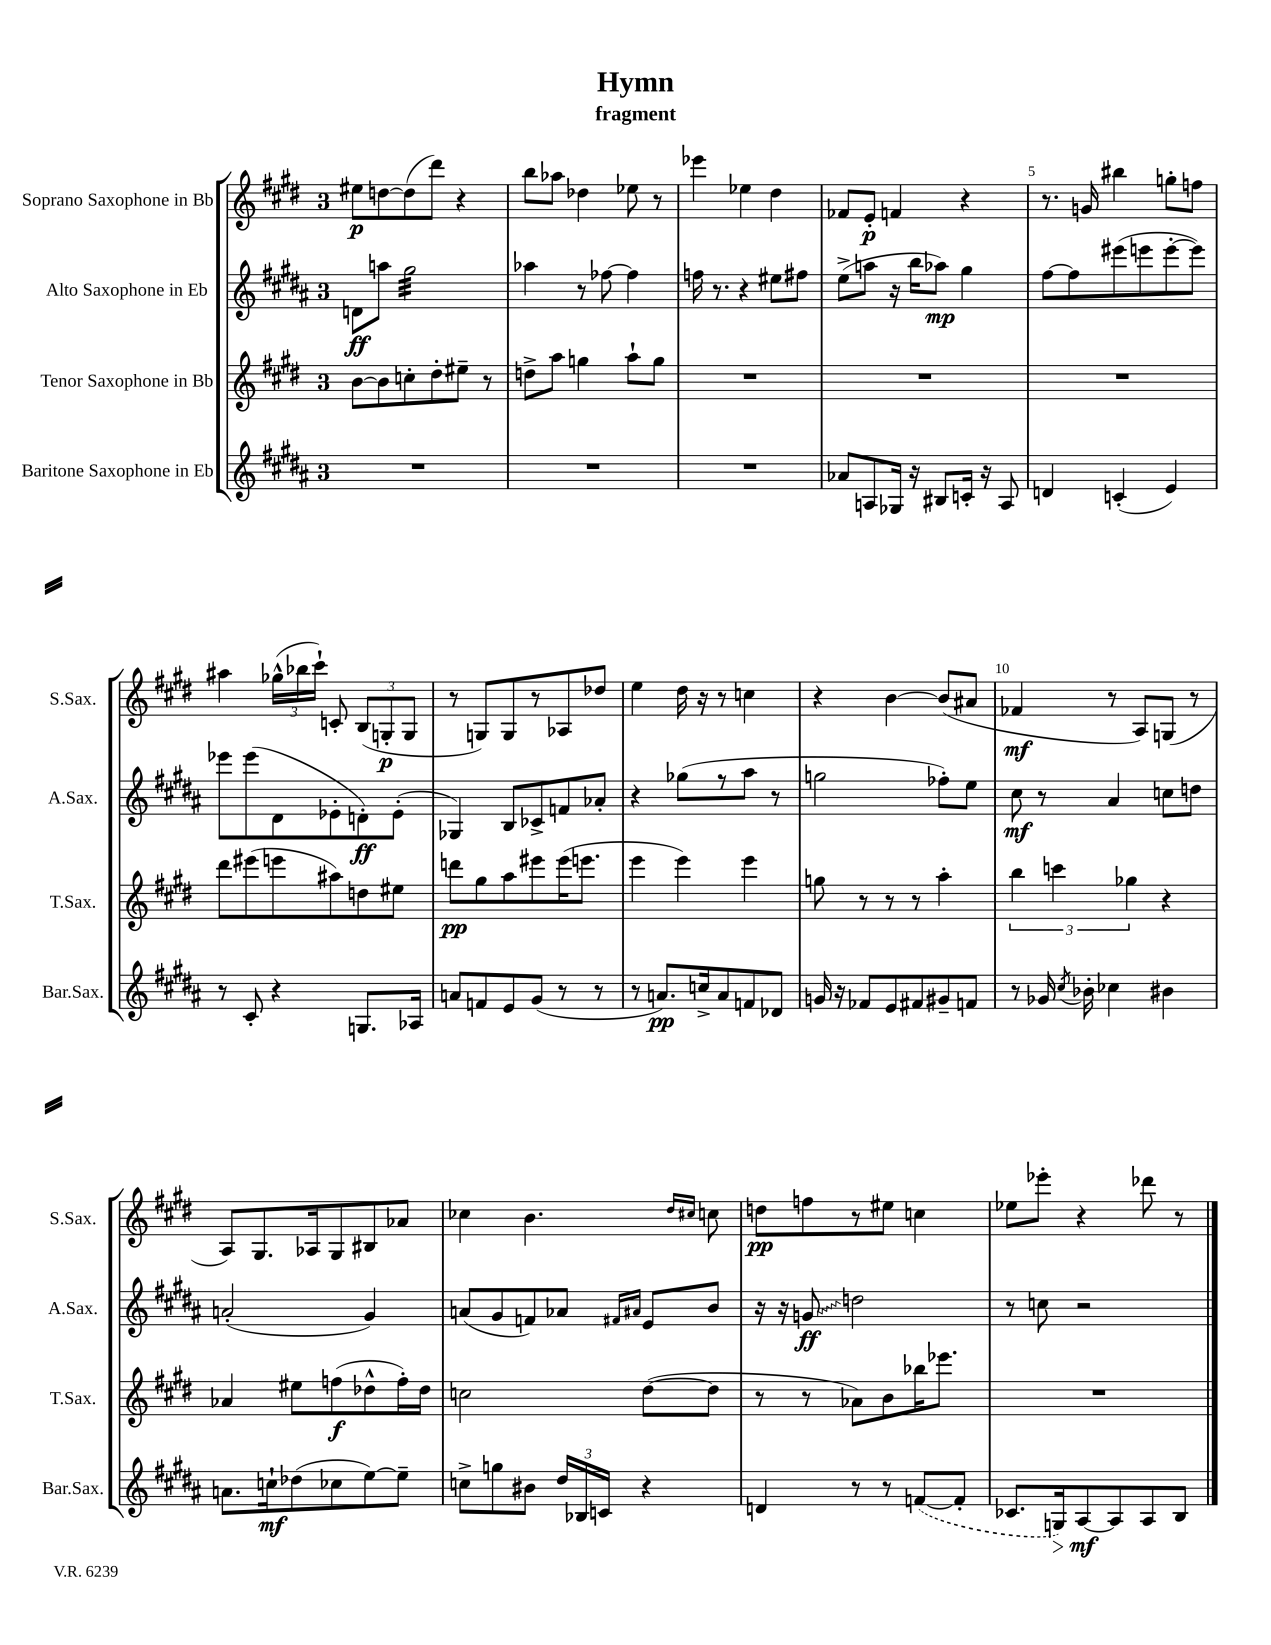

**kern	**kern	**kern	**kern
*staff4	*staff3	*staff2	*staff1
*clefG2	*clefG2	*clefG2	*clefG2
*k[f#c#g#d#a#]	*k[f#c#g#d#]	*k[f#c#g#d#a#]	*k[f#c#g#d#]
*M3/4	*M3/4	*M3/4	*M3/4
2.r	[8b	8d	8ee#
.	8b]	8aa	[8dd
.	8cc'	2gg#	(8dd]
.	8dd#'	.	8ddd#)
.	8ee#~	.	4r
.	8r	.	.
=	=	=	=
2.r	8dd^	4aa-	8bb
.	8aa	.	8aa-
.	4gg	8r	4dd-
.	.	[8ff-	.
.	8aa`	4ff-]	8ee-
.	8gg	.	8r
=	=	=	=
2.r	2.r	16ff	4eee-
.	.	8.r	.
.	.	4r	4ee-
.	.	8ee#	4dd#
.	.	8ff#	.
=	=	=	=
8a-	2.r	(8ee^	8f-
8A	.	8aa	8e'
16G-	.	16r	4f
16r	.	16bb	.
8B#	.	8aa-)	.
16c'	.	4gg#	4r
16r	.	.	.
8A	.	.	.
=	=	=	=
4d	2.r	[8ff#	8.r
.	.	8ff#]	.
.	.	.	16g
(4c'	.	(8eee#	4bb#
.	.	8eee	.
4e)	.	[8eee'	8gg'
.	.	8eee])	8ff
=	=	=	=
8r	8ddd#	8eee-	4aa#
8c#'	(8eee#	(8eee-	.
4r	8eee	8d#	(24gg-^^
.	.	.	24bb-
.	.	.	24ccc#`)
.	8aa#)	8e-'	8c'
8.G	8dd	8d')	(12B
.	.	.	12G'
.	8ee#	(8e-'	.
.	.	.	12G
16A-	.	.	.
=	=	=	=
8a	8ddd	4G-)	8r
8f	8gg#	.	8G)
8e	8aa	8B	8G
(8g#	8eee#	8c-^	8r
8r	(16eee#	8f	8A-
.	8.eee	.	.
8r	.	8a-'	8dd-
=	=	=	=
8r	4eee	4r	4ee
8.a)	.	.	.
.	4eee)	(8gg-	16dd#
16cc^	.	.	16r
8a	.	8r	8r
8f	4eee	8aa#	4cc
8d-	.	8r	.
=	=	=	=
16g	8gg	2gg	4r
16r	.	.	.
8f-	8r	.	.
8e	8r	.	[4b
8f#	8r	.	.
8g#~	4aa'	8ff-')	(8b]
8f	.	8ee	8a#
=	=	=	=
8r	6bb	8cc#	4f-
16g-	.	8r	.
.	6ccc	.	.
8qcc#	.	.	.
16b-'	.	.	.
4cc-	.	4a#	8r
.	6gg-	.	.
.	.	.	8A)
4b#	4r	8cc	(8G
.	.	8dd	8r
=	=	=	=
8.a	4a-	(2a'	8A)
.	.	.	8.G#
16cc`	.	.	.
(8dd-	8ee#	.	.
.	.	.	16A-
8cc-	(8ff	.	8G#
[8ee)	8dd-^^	4g#)	8B#
8ee~]	16ff')	.	8a-
.	16dd-	.	.
=	=	=	=
8cc^	2cc	(8a	4cc-
8gg	.	8g#	.
8b#	.	8f)	4.b
24dd#	.	8a-	.
24B-	.	.	.
24c	.	.	.
.	.	16qqf#	.
.	.	16qqa#	.
4r	([8dd#	8e	.
.	.	.	16qqdd#
.	.	.	16qqcc#
.	8dd#]	8b	8cc
=	=	=	=
4d	8r	16r	8dd
.	.	16r	.
.	8r	8g	8ff
8r	8a-)	2dd	8r
8r	8b	.	8ee#
([8f	16bb-	.	4cc
.	8.eee-	.	.
8f']	.	.	.
=	=	=	=
8.c-	2.r	8r	8ee-
.	.	8cc	8eee-'
16G)	.	.	.
[8A#	.	2r	4r
8A#]	.	.	.
8A#	.	.	8ddd-
8B	.	.	8r
==	==	==	==
*-	*-	*-	*-
